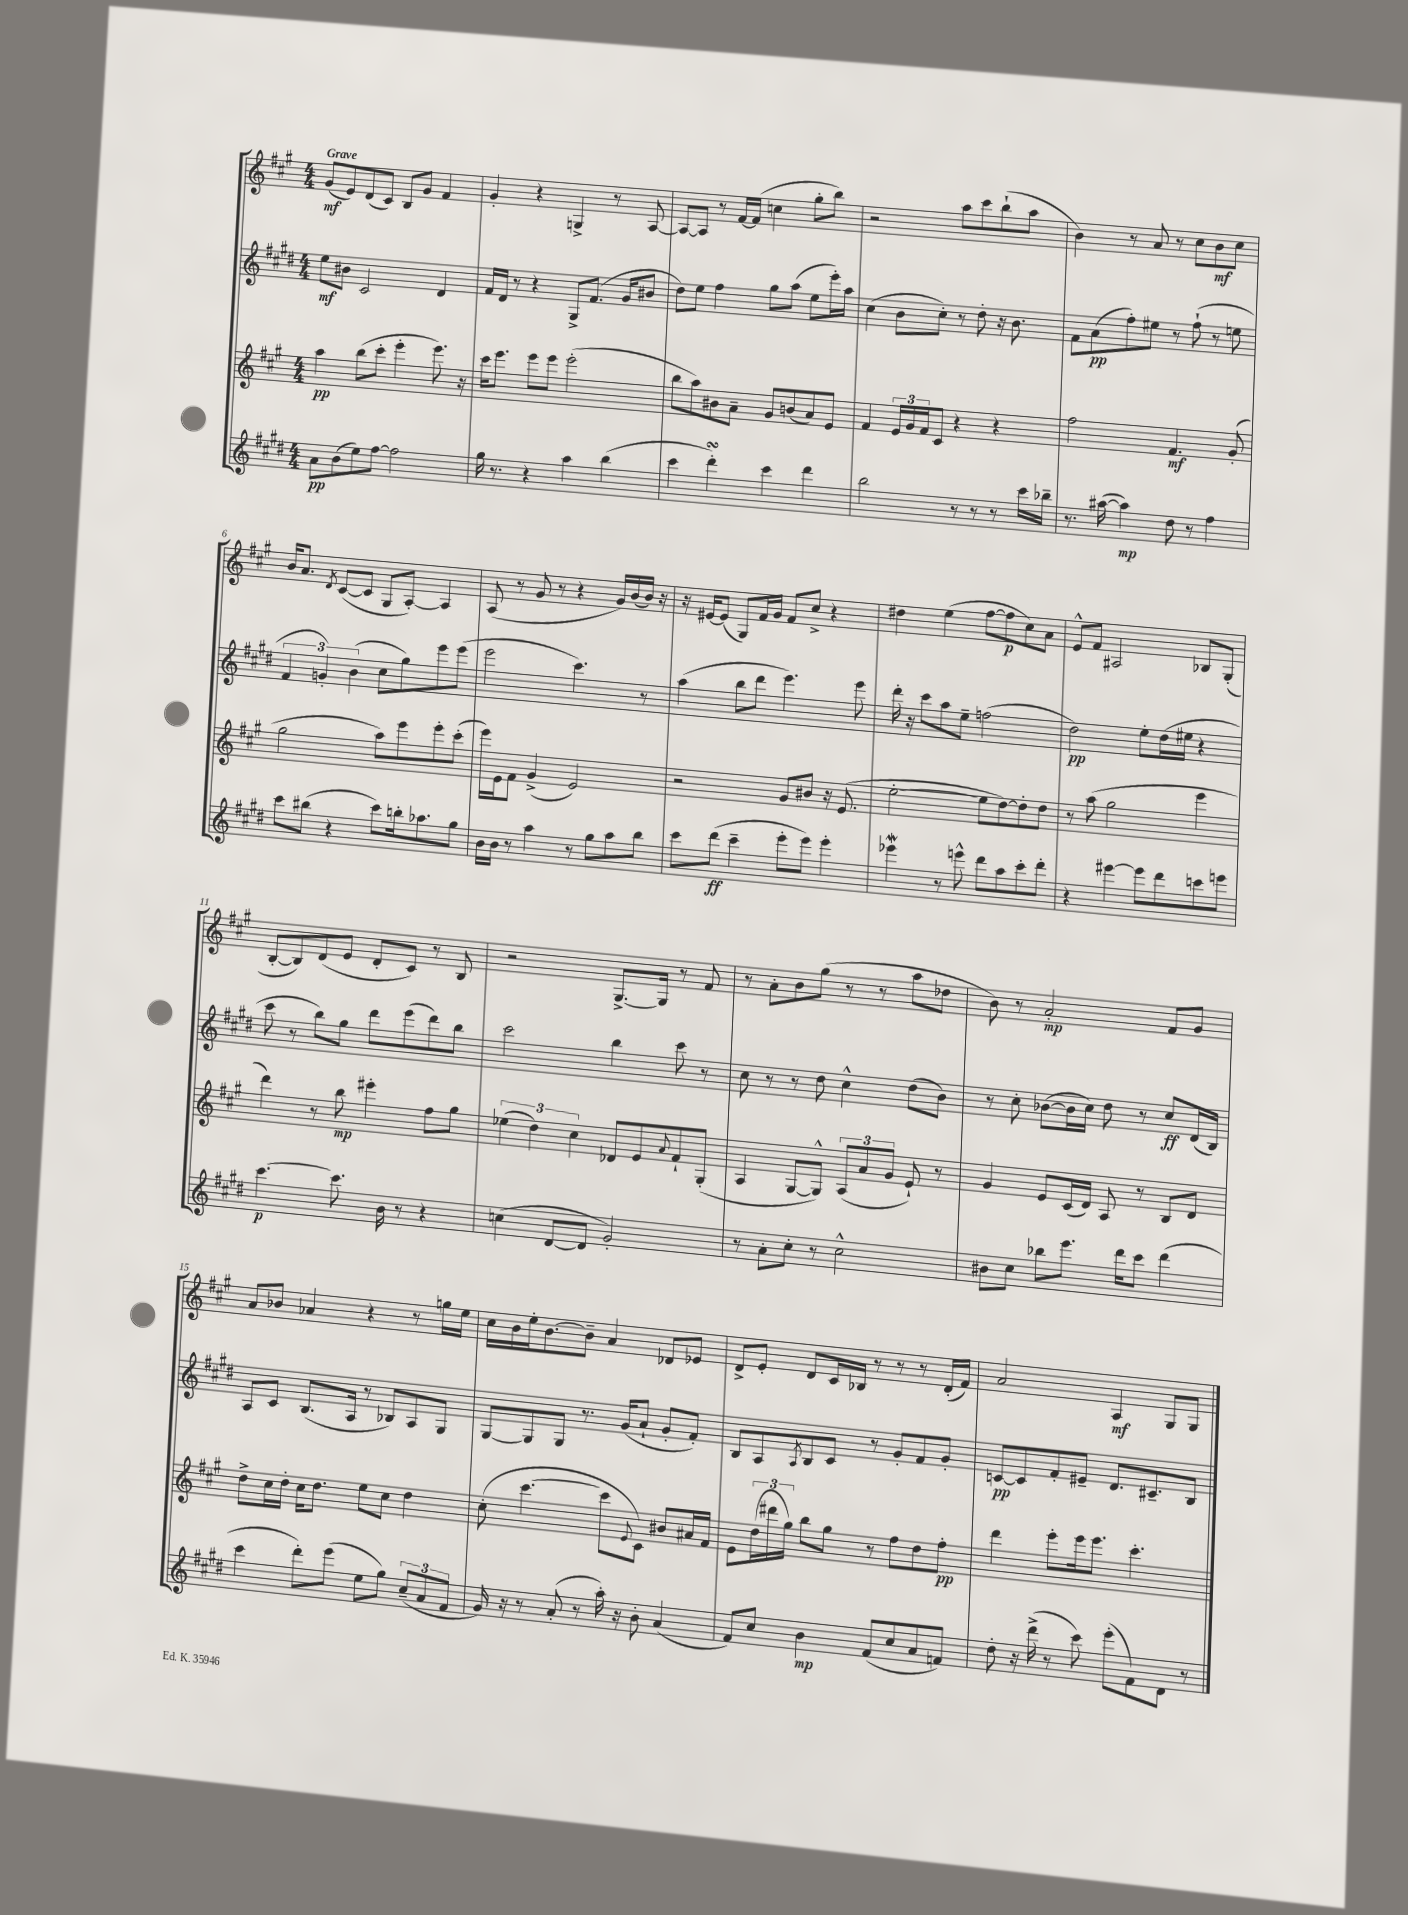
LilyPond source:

<<
\new StaffGroup <<
\new Staff = "s0" {
    \clef treble \key a \major \numericTimeSignature \time 4/4 \tempo "Grave"
    gis'8\mf( e'8) d'8( cis'8) b8 gis'8 fis'4 |
    gis'4-. r4 g4-> r8 a8~ |
    a8~ a8 r8 fis'16~ fis'16( c''4 gis''8-. b''8) |
    r2 a''8 cis'''8 b''8-!( a''8 |
    b'4) r8 a'8 r8 cis''8 b'8\mf cis''8 |
    b'16 a'8. \acciaccatura { d'8 } cis'8~( cis'8 gis8 a8~-.) a4 |
    a8( r8 gis'8 r8 r4 gis'16) b'16( b'16) r16 |
    r16 eis'16~ eis'8( gis8) fis'16 gis'16 fis'8 cis''8-> r4 |
    dis''4 e''4( fis''8~ fis''8\p cis''8) a'8 |
    e'8-^ fis'8 ais2 bes8 gis8-.( |
    b8~-. b8) d'8( e'8 d'8-. cis'8) r8 b8 |
    r2 gis8.~-> gis16 r8 fis'8 |
    r8 a'8-. b'8 gis''8( r8 r8 a''8 des''8 |
    b'8) r8 a'2-.\mp fis'8 gis'8 |
    a'8 bes'8 aes'4 r4 r8 g''16 e''16 |
    cis''16 b'16 e''16-. b'8.~ b'8-- a'4 des'8 ees'8 |
    d'8-> e'8-. d'8 cis'16 bes16 r8 r8 r8 d'16-.( fis'16) |
    a'2 a4\mf gis8 gis8 \bar "|." |
}
\new Staff = "s1" {
    \clef treble \key e \major \numericTimeSignature \time 4/4
    e''8\mf bis'8 cis'2 dis'4 |
    fis'16 dis'16 r8 r4 gis8-> fis'8.( gis'16 bis'8 |
    dis''8) e''8 fis''4 gis''8 a''8( e''8 e'''16-.) a''16 |
    cis''4( b'8 cis''8-.) r8 dis''8-. r16 b'8. |
    fis'8 a'8\pp( fis''8-.) eis''8 r8 fis''8-!( r8 e''8 |
    \tuplet 3/2 { fis'4 g'4-.) b'4( } cis''8 gis''8) e'''8 e'''8( |
    e'''2 cis'''4.) r8 |
    a''4( b''8 dis'''8 e'''4.) e'''8 |
    dis'''16-. r16 cis'''8 a''8 e''8-- f''2( |
    dis''2\pp) e''8-. dis''16( eis''16 r4 |
    cis'''8 r8 b''8) gis''8 dis'''8 e'''8( dis'''8) b''8 |
    cis'''2 b''4 cis'''8 r8 |
    cis''8 r8 r8 dis''8 cis''4-^ dis''8( b'8) |
    r8 cis''8-. bes'8~( bes'16 cis''16) dis''8 r8 cis''8\ff dis'16( b16) |
    a8 cis'8 b8.( a16 r8 bes8) a8 gis8 |
    gis8~ gis8 gis8 r8. gis'16( a'8-! gis'8-. fis'8-.) |
    b8 a8 \acciaccatura { a8 } b8 cis'8 r8 gis'8-. fis'8 gis'8-. |
    c'8~\pp c'8 fis'8-. eis'8-- dis'8. cis'8.-- b8 \bar "|." |
}
\new Staff = "s2" {
    \clef treble \key a \major \numericTimeSignature \time 4/4
    a''4\pp b''8( cis'''8-. e'''4-. e'''8.) r16 |
    cis'''16 e'''8. e'''8 e'''8 e'''2-.( |
    b''8 a''8) bis'8 a'8-- gis'8 b'8( a'8) e'8 |
    fis'4 \tuplet 3/2 { e'16 gis'16 fis'16 } cis'8 r4 r4 |
    fis''2 fis'4.\mf gis'8-.( |
    gis''2 a''8) e'''8 e'''8-. cis'''8-.( |
    e'''16) e'16 fis'8 gis'4->( e'2) |
    r2 gis'8 bis'8 r16 e'8.( |
    e''2~-. e''8 d''8~) d''8-. d''8 |
    r8 a''8( gis''2 e'''4 |
    d'''4) r8 b''8\mp eis'''4-. fis''8 gis''8 |
    \tuplet 3/2 { ees''4( d''4) cis''4 } des'8 e'8 \appoggiatura { a'8 } fis'8-! gis8-.( |
    a4 gis8~ gis8-^) \tuplet 3/2 { a8( a'8 gis'8 } e'8-!) r8 |
    gis'4 e'8 cis'16( d'16) a8 r8 b8 d'8 |
    d''8-> cis''16 d''16-. cis''16 d''8. e''8 cis''8 d''4 |
    cis''8-.( cis'''4.~ cis'''8 \appoggiatura { e'8 } cis'8) bis'8 ais'16 fis'16 |
    e'8 \tuplet 3/2 { d''16( dis'''16 gis''16) } b''8 gis''8 r8 fis''8 d''8 fis''8-.\pp |
    d'''4 e'''8-. e'''16 e'''8. cis'''4.-. \bar "|." |
}
\new Staff = "s3" {
    \clef treble \key e \major \numericTimeSignature \time 4/4
    a'8\pp b'8( e''8) fis''8~ fis''2 |
    gis''16 r8. r4 a''4 b''4( |
    cis'''4 dis'''4-.\turn) cis'''4 dis'''4 |
    b''2 r8 r8 r8 cis'''16 bes''16-- |
    r8. ais''16~( ais''4\mp) dis''8 r8 fis''4 |
    cis'''8 bis''8( r4 cis'''8) b''16-. aes''8. gis''8 |
    b'16 b'16 r8 a''4 r8 gis''8 a''8 b''8 |
    cis'''8 dis'''8\ff( cis'''4-- e'''8-. e'''8) e'''4-. |
    ees'''4\mordent r8 e'''8-^ dis'''8 a''8 cis'''8-. dis'''8-. |
    r4 eis'''4~ eis'''8 dis'''8 c'''8 e'''8 |
    cis'''4.~\p cis'''8. b'16 r8 r4 |
    c''4( dis'8~ dis'8 gis'2-.) |
    r8 a'8-. cis''8-. r8 cis''2-^ |
    bis'8 cis''8 bes''8 e'''8. dis'''16 cis'''8 dis'''4( |
    cis'''4 dis'''8-.) e'''8( e''8 gis''8) \tuplet 3/2 { cis''8--( a'8 fis'8 } |
    gis'16) r16 r8 a'8-.( r8 a''16-.) r16 b'8-. a'4( |
    fis'8) cis''8 b'4\mp fis'8( cis''8 a'8 f'8) |
    dis''8-. r16 dis'''16->( r8 cis'''8) e'''8-.( fis'8) dis'8 r8 \bar "|." |
}
>>
>>
